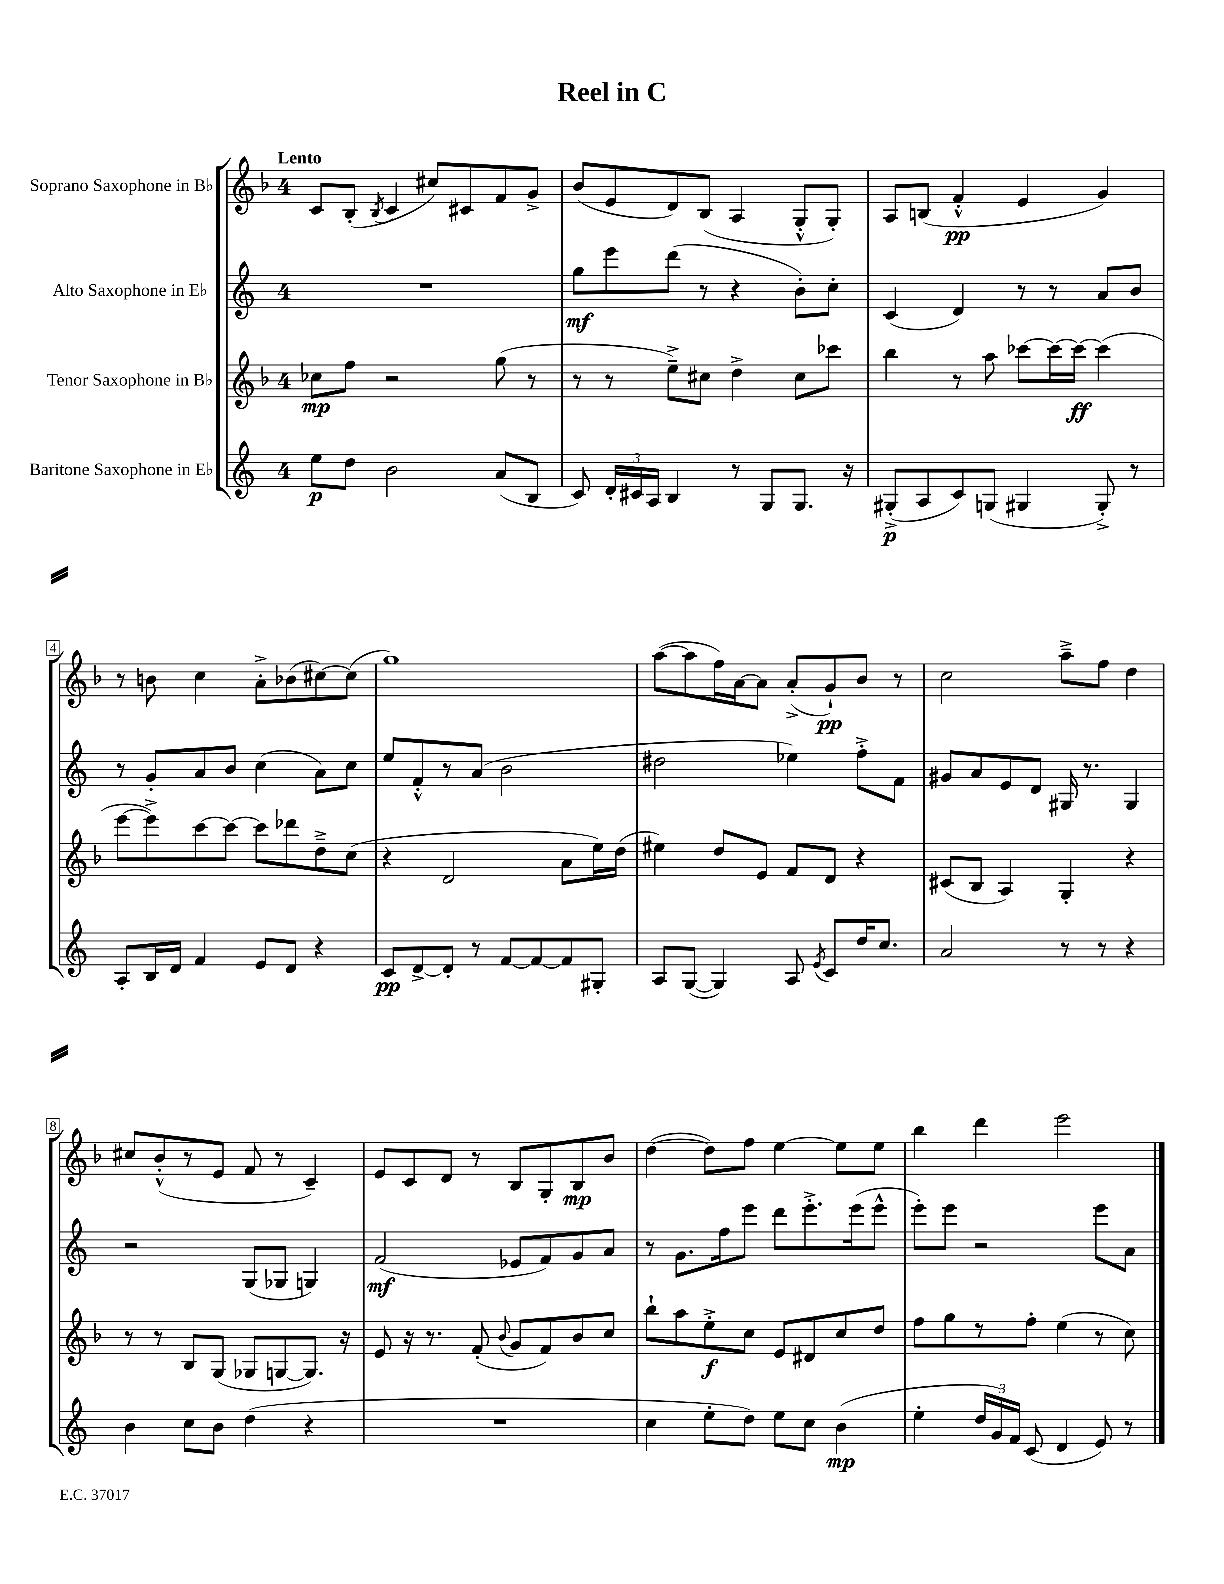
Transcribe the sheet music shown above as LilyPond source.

\header { title = "Reel in C" }
<<
\new StaffGroup <<
\new Staff = "s0" \with { instrumentName = "Soprano Saxophone in Bb" } {
    \clef treble \key f \major \once \override Staff.TimeSignature.style = #'single-digit \time 4/4 \tempo "Lento"
    \autoBeamOff c'8[ bes8]-.( \acciaccatura { bes8 } c'4 cis''8[) cis'8 f'8 g'8]-> |
    bes'8[( e'8 d'8) bes8]( a4 g8[-.-^ g8]-.) |
    a8[ b8]( f'4-.-^\pp e'4 g'4) |
    r8 b'8 c''4 a'8[-.-> bes'8( cis''8~) cis''8]( |
    g''1) |
    a''8[~( a''8 f''16) a'16~ a'8] a'8[-.->( g'8-!\pp) bes'8] r8 |
    c''2 a''8[---> f''8] d''4 |
    cis''8[ bes'8-.-^( r8 e'8] f'8 r8 c'4--) |
    e'8[ c'8 d'8] r8 bes8[ g8-. bes8\mp bes'8] |
    d''4~( d''8[) f''8] e''4~ e''8[ e''8] |
    bes''4 d'''4 e'''2 \bar "|." |
}
\new Staff = "s1" \with { instrumentName = "Alto Saxophone in Eb" } {
    \clef treble \key c \major \once \override Staff.TimeSignature.style = #'single-digit \time 4/4
    \autoBeamOff R1 |
    g''8[\mf e'''8 d'''8]( r8 r4 b'8[-.) c''8]-. |
    c'4( d'4) r8 r8 a'8[ b'8] |
    r8 g'8[-. a'8 b'8] c''4( a'8[) c''8] |
    e''8[ f'8-.-^ r8 a'8]( b'2 |
    dis''2 ees''4) f''8[-.-> f'8] |
    gis'8[ a'8 e'8 d'8] gis16 r8. gis4 |
    r2 g8[( ges8] g4) |
    f'2\mf( ees'8[ f'8) g'8 a'8] |
    r8 g'8.[ f''16 e'''8] d'''8[ e'''8.-.-> e'''16( e'''8]-^ |
    e'''8[-.) e'''8] r2 e'''8[ a'8] \bar "|." |
}
\new Staff = "s2" \with { instrumentName = "Tenor Saxophone in Bb" } {
    \clef treble \key f \major \once \override Staff.TimeSignature.style = #'single-digit \time 4/4
    \autoBeamOff ces''8[\mp f''8] r2 g''8( r8 |
    r8 r8 e''8[--->) cis''8] d''4-> cis''8[ ces'''8] |
    bes''4 r8 a''8 ces'''8[~ ces'''16~ ces'''16]~\ff ces'''4( |
    e'''8[~ e'''8->) c'''8~ c'''8]~ c'''8[ des'''8 d''8---> c''8]( |
    r4 d'2 a'8[ e''16) d''16]( |
    eis''4) d''8[ e'8] f'8[ d'8] r4 |
    cis'8[( bes8] a4) g4-. r4 |
    r8 r8 bes8[ g8]( ges8[ g8~ g8.]) r16 |
    e'8 r16 r8. f'8-.( \appoggiatura { bes'8 } g'8[ f'8) bes'8 c''8] |
    bes''8[-! a''8 e''8-.->\f c''8] e'8[ dis'8 c''8 d''8] |
    f''8[ g''8 r8 f''8]-. e''4( r8 c''8) \bar "|." |
}
\new Staff = "s3" \with { instrumentName = "Baritone Saxophone in Eb" } {
    \clef treble \key c \major \once \override Staff.TimeSignature.style = #'single-digit \time 4/4
    \autoBeamOff e''8[\p d''8] b'2 a'8[( b8] |
    c'8) \tuplet 3/2 { d'16[-. cis'16 a16] } b4 r8 g8[ g8.] r16 |
    gis8[-.->\p( a8 c'8) g8]( gis4 gis8-.->) r8 |
    a8[-. b16 d'16] f'4 e'8[ d'8] r4 |
    c'8[\pp d'8~-> d'8]-. r8 f'8[~ f'8~ f'8 gis8]-. |
    a8[ g8]~( g4) a8 \acciaccatura { e'8 } c'8[ d''16 c''8.] |
    a'2 r8 r8 r4 |
    b'4 c''8[ b'8] d''4( r4 |
    R1 |
    c''4 e''8[-. d''8]) e''8[ c''8] b'4\mp( |
    e''4-. \tuplet 3/2 { d''16[ g'16) f'16] } c'8( d'4 e'8) r8 \bar "|." |
}
>>
>>
\layout { \context { \Score \override BarNumber.stencil = #(make-stencil-boxer 0.1 0.3 ly:text-interface::print) } }
